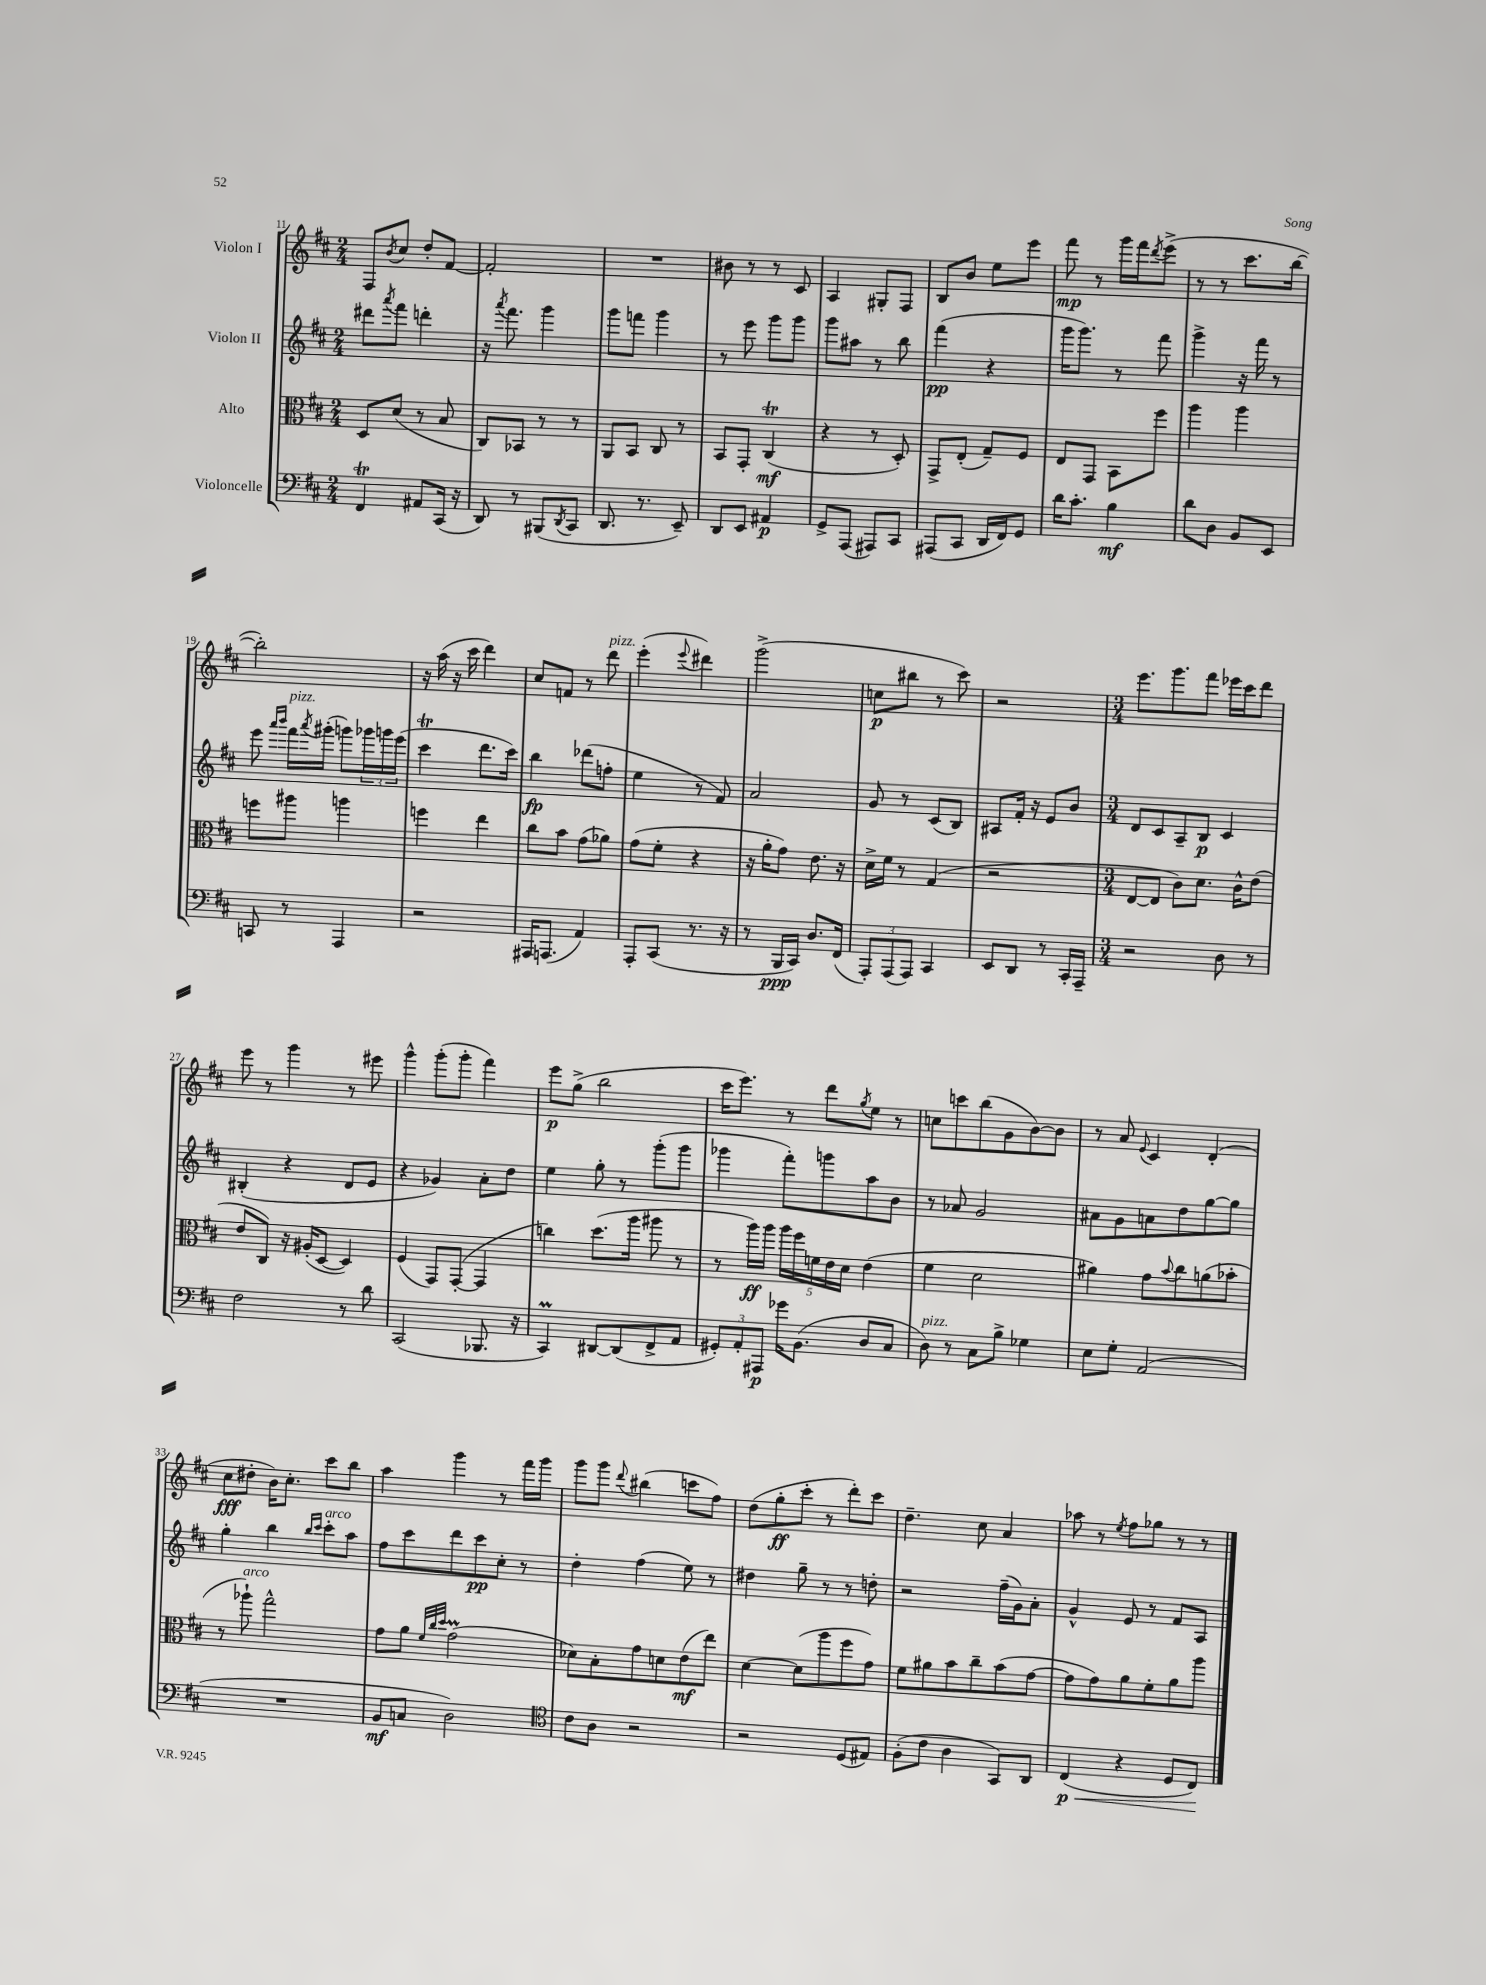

**kern	**dynam	**kern	**dynam	**kern	**dynam	**kern	**dynam
*part4	*part4	*part3	*part3	*part2	*part2	*part1	*part1
*staff4	*staff4	*staff3	*staff3	*staff2	*staff2	*staff1	*staff1
*I"Violoncelle	*	*I"Alto	*	*I"Violon II	*	*I"Violon I	*
*clefF4	*	*clefC3	*	*clefG2	*	*clefG2	*
*k[f#c#]	*	*k[f#c#]	*	*k[f#c#]	*	*k[f#c#]	*
*M2/4	*	*M2/4	*	*M2/4	*	*M2/4	*
=11	=11	=11	=11	=11	=11	=11	=11
4FF#t/	.	8D/L	.	8ddd#X\L	.	8F#/L	.
.	.	.	.	8qaaa/	.	8qb/	.
.	.	(8d/J	.	8fff#\J	.	8cc#/J	.
8AA#X/L	.	8r	.	4dddn'\	.	8dd'/L	.
(16CC#/Jk	.	8B/	.	.	.	[8f#/J	.
16r	.	.	.	.	.	.	.
=12	=12	=12	=12	=12	=12	=12	=12
8DD/)	.	8C#/L)	.	16r	.	2f#'/]	.
.	.	.	.	8qaaa/	.	.	.
.	.	.	.	8.fff#\	.	.	.
8r	.	8BB-X/J	.	.	.	.	.
(8BBB#X/L	.	8r	.	4ggg\	.	.	.
8qDD/	.	.	.	.	.	.	.
8CC#/J	.	8r	.	.	.	.	.
=13	=13	=13	=13	=13	=13	=13	=13
8.DD/	.	8AA/L	.	8ggg\L	.	2r	.
.	.	8BB/J	.	8fffn\J	.	.	.
8.r	.	.	.	.	.	.	.
.	.	8C#/	.	4ggg\	.	.	.
8EE~/)	.	8r	.	.	.	.	.
=14	=14	=14	=14	=14	=14	=14	=14
8DD/L	.	8BB/L	.	8r	.	8b#X\	.
8EE/J	.	8GG'/J	.	8eee\	.	8r	.
4AA#X/	p	(4C#t/	mf	8ggg\L	.	8r	.
.	.	.	.	8ggg\J	.	8c#/	.
=15	=15	=15	=15	=15	=15	=15	=15
8GG^/L	.	4r	.	8ggg\L	.	4A/	.
(8AAA/J	.	.	.	8aa#X\J	.	.	.
8AAA#X/L)	.	8r	.	8r	.	8G#X'/L	.
8CC#/J	.	8D'/)	.	8bb\	.	8F#/J	.
=16	=16	=16	=16	=16	=16	=16	=16
(8AAA#X/L	.	8GG^/L	.	(4fff#\	pp	8B/L	.
8CC#/J	.	(8E'/J	.	.	.	8b/J	.
16DD/LL	.	8G~/L)	.	4r	.	8ee\L	.
16FF#/J)	.	.	.	.	.	.	.
8GG/J	.	8F#/J	.	.	.	8eee\J	.
=17	=17	=17	=17	=17	=17	=17	=17
16d\KL	.	8E/L	.	16ggg\KL	.	8fff#\	mp
8.c#'\J	.	.	.	8.ggg\J)	.	.	.
.	.	8GG/J	.	.	.	8r	.
4B\	mf	8BB\L	.	8r	.	16ggg\LL	.
.	.	.	.	.	.	16fff#\J	.
.	.	.	.	.	.	8qddd/	.
.	.	8ff#\J	.	8fff#\	.	(8eee^\J	.
=18	=18	=18	=18	=18	=18	=18	=18
8d\L	.	4aa\	.	4ggg^\	.	8r	.
8D\J	.	.	.	.	.	8r	.
8BB/L	.	4aa\	.	16r	.	8.ccc#\L	.
.	.	.	.	16fff#\	.	.	.
8EE/J	.	.	.	8r	.	.	.
.	.	.	.	.	.	[16bb\Jk	.
!!LO:LB:g=z
=19	=19	=19	=19	=19	=19	=19	=19
8CCn/	.	8ffn\L	.	8eee\	.	2bb'\])	.
.	.	.	.	16qqaaa/LL	.	.	.
.	.	.	.	16qqbbb/JJ	.	.	.
!	!	!	!	!LO:TX:a:i:t=pizz.	!	!	!
8r	.	8aa#X\J	.	16fff#\LL	.	.	.
.	.	.	.	8qaaa/	.	.	.
.	.	.	.	(16ggg#X'\JJ	.	.	.
4AAA/	.	4aan\	.	8gggn\L)	.	.	.
.	.	.	.	24ggg-X\L	.	.	.
.	.	.	.	24gggn\	.	.	.
.	.	.	.	(24eee\JJ	.	.	.
=20	=20	=20	=20	=20	=20	=20	=20
2r	.	4ffn\	.	4ccc#t\	.	16r	.
.	.	.	.	.	.	(16aa\	.
.	.	.	.	.	.	16r	.
.	.	.	.	.	.	16ccc#\	.
.	.	4ee\	.	8.ddd\L	.	4ddd\)	.
.	.	.	.	16ccc#\Jk)	.	.	.
=21	=21	=21	=21	=21	=21	=21	=21
16AAA#X/KL	.	8cc#\L	.	4bb\	fp	8cc#/L	.
(8.AAAn/J	.	.	.	.	.	.	.
.	.	8b\J	.	.	.	8fn/J	.
4AA/)	.	(8g\L	.	(8ddd-X\L	.	8r	.
!	!	!	!	!	!	!LO:TX:a:i:t=pizz.	!
.	.	8a-X\J)	.	8ffn'\J	.	8ddd\	.
=22	=22	=22	=22	=22	=22	=22	=22
8AAA'/L	.	(8g\L	.	4ee\	.	(4eee'\	.
(8CC#/J	.	8f#'\J	.	.	.	.	.
.	.	.	.	.	.	8qqeee/	.
8.r	.	4r	.	8r	.	4ddd#X\)	.
.	.	.	.	8f#/)	.	.	.
16r	.	.	.	.	.	.	.
=23	=23	=23	=23	=23	=23	=23	=23
8r	.	16r	.	2a/	.	(2ggg^\	.
.	.	16a'\KL	.	.	.	.	.
16BBB/LL	ppp	8g\J)	.	.	.	.	.
16CC#/JJ)	.	.	.	.	.	.	.
8.D/L	.	8.e\	.	.	.	.	.
(16FF#/Jk	.	16r	.	.	.	.	.
=24	=24	=24	=24	=24	=24	=24	=24
12AAA'/L)	.	16d^\LL	.	8g/	.	8ccn\L	p
.	.	16f#\JJ	.	.	.	.	.
(12AAA/	.	.	.	.	.	.	.
.	.	8r	.	8r	.	8bb#X\J	.
12AAA/J)	.	.	.	.	.	.	.
4CC#/	.	(4G/	.	(8c#/L	.	8r	.
.	.	.	.	8B/J)	.	8ccc#\)	.
=25	=25	=25	=25	=25	=25	=25	=25
8EE/L	.	2r	.	8A#X/L	.	2r	.
8DD/J	.	.	.	16f#'/Jk	.	.	.
.	.	.	.	16r	.	.	.
8r	.	.	.	8e/L	.	.	.
16CC#'/LL	.	.	.	8b/J	.	.	.
16AAA~/JJ	.	.	.	.	.	.	.
=26	=26	=26	=26	=26	=26	=26	=26
*M3/4	*	*M3/4	*	*M3/4	*	*M3/4	*
2r	.	[8E/L	.	8d/L	.	8.eee\L	.
.	.	8E/J]	.	8c#/	.	.	.
.	.	.	.	.	.	8.ggg\	.
.	.	8c#\L)	.	8A~/	.	.	.
.	.	8.d\J	.	8B/J	p	8fff#\J	.
8D\	.	.	.	4c#/	.	16eee-X\LL	.
.	.	16c#^^\KL	.	.	.	16ccc#\J	.
8r	.	(8e\J	.	.	.	8ddd\J	.
!!LO:LB:g=z
=27	=27	=27	=27	=27	=27	=27	=27
2F#\	.	8e/L	.	(4B#X'/	.	8eee\	.
.	.	8C#/J)	.	.	.	8r	.
.	.	16r	.	4r	.	4ggg\	.
.	.	(16A#X'/KL	.	.	.	.	.
.	.	[8D/J	.	.	.	.	.
8r	.	4D/])	.	8d/L	.	8r	.
8d\	.	.	.	8e/J	.	8eee#X\	.
=28	=28	=28	=28	=28	=28	=28	=28
(2CC#/	.	(4F#/	.	4r	.	4ggg^^\	.
.	.	8GG/L)	.	4g-X/)	.	(8ggg'\L	.
.	.	([8GG'/J	.	.	.	8ggg'\J	.
8.BBB-X/	.	4GG/]	.	8a'\L	.	4fff#\)	.
.	.	.	.	8dd\J	.	.	.
16r	.	.	.	.	.	.	.
=29	=29	=29	=29	=29	=29	=29	=29
4CC#m/)	.	4ccn\)	.	4ee\	.	8eee\L	p
.	.	.	.	.	.	(8gg^\J	.
[8DD#X/L	.	(8.dd\L	.	8gg'\	.	2bb\	.
(8DD#/]	.	.	.	8r	.	.	.
.	.	16aa\Jk	.	.	.	.	.
8FF#^/	.	8aa#X\	.	(8ggg'\L	.	.	.
8AA/J	.	8r	.	8ggg\J	.	.	.
=30	=30	=30	=30	=30	=30	=30	=30
12GG#X'/L)	.	8r	.	4ggg-X\	.	16ccc#\KL	.
.	.	.	.	.	.	8.eee\J)	.
12AA'/	.	.	.	.	.	.	.
.	.	16aa\LL)	ff	.	.	.	.
12AAA#X/J	p	.	.	.	.	.	.
.	.	16aa\JJ	.	.	.	.	.
16g-X\KL	.	20aa\LL	.	8fff#'\L)	.	8r	.
.	.	20ff#\	.	.	.	.	.
(8.BB\J	.	.	.	.	.	.	.
.	.	20fn\	.	.	.	.	.
.	.	.	.	8gggn\	.	8ddd\L	.
.	.	20e\	.	.	.	.	.
.	.	20d\JJ	.	.	.	.	.
.	.	.	.	.	.	8qgg/	.
8D/L	.	(4e\	.	8aa\	.	8ee\J	.
8C#/J	.	.	.	8b\J	.	8r	.
=31	=31	=31	=31	=31	=31	=31	=31
!LO:TX:a:i:t=pizz.	!	!	!	!	!	!	!
8D\)	.	4f#\	.	8r	.	8ccn\L	.
8r	.	.	.	8a-X/	.	8cccn\	.
8C#\L	.	2d\	.	2g/	.	(8bb\	.
8B^\J	.	.	.	.	.	8g\	.
4G-X\	.	.	.	.	.	[8b\)	.
.	.	.	.	.	.	8b\J]	.
=32	=32	=32	=32	=32	=32	=32	=32
8E\L	.	4a#X\)	.	8a#X\L	.	8r	.
8G'\J	.	.	.	8g\	.	8a/	.
.	.	.	.	.	.	8qqe/	.
(2AA/	.	8g\L	.	8an\	.	4c#/	.
.	.	8qqb/	.	.	.	.	.
.	.	8cc#\	.	8dd\	.	.	.
.	.	(8an\	.	[8gg\	.	(4d'/	.
.	.	8b-X'\J	.	8gg\J]	.	.	.
!!LO:LB:g=z
=33	=33	=33	=33	=33	=33	=33	=33
2.r	.	8r	.	4gg'\	.	8cc#\L	fff
!	!	!LO:TX:a:i:t=arco	!	!	!	!	!
.	.	8aa-X`\)	.	.	.	8dd#X'\J	.
.	.	2gg^^\	.	4bb\	.	16b\KL)	.
.	.	.	.	.	.	8.cc#'\J	.
.	.	.	.	16qqbb/LL	.	.	.
.	.	.	.	16qqccc#/JJ	.	.	.
!	!	!	!	!LO:TX:a:i:t=arco	!	!	!
.	.	.	.	8ccc#'\L	.	8ccc#\L	.
.	.	.	.	8aa\J	.	8bb\J	.
=34	=34	=34	=34	=34	=34	=34	=34
8BB/L	mf	8g\L	.	8ff#\L	.	4aa\	.
8Cn/J	.	8a\J	.	8ccc#\	.	.	.
.	.	32qqf#/LLL	.	.	.	.	.
.	.	32qqcc#/	.	.	.	.	.
.	.	32qqdd/JJJ	.	.	.	.	.
2D\)	.	(2gM\	.	8ddd\	.	4ggg\	.
.	.	.	.	8ccc#\	pp	.	.
.	.	.	.	8cc#'\J	.	8r	.
.	.	.	.	8r	.	16fff#\LL	.
.	.	.	.	.	.	16ggg\JJ	.
=35	=35	=35	=35	=35	=35	=35	=35
*clefC4	*	*	*	*	*	*	*
8c#\L	.	8d-X\L)	.	4dd'\	.	8ggg\L	.
8A\J	.	8B'\	.	.	.	8ggg\J	.
.	.	.	.	.	.	8qqddd/	.
2r	.	8g\	.	(4ff#\	.	(4bb#X\	.
.	.	8dn\	.	.	.	.	.
.	.	(8e\	mf	8ee\)	.	8cccn\L	.
.	.	8ee\J)	.	8r	.	8ff#\J)	.
=36	=36	=36	=36	=36	=36	=36	=36
2r	.	[4d\	.	4dd#X\	.	(8dd\L	.
.	.	.	.	.	.	8gg'\	ff
.	.	(8d\L]	.	8gg~\	.	8ccc#'\J	.
.	.	8aa\	.	8r	.	8r	.
(8D/L	.	8ff#\	.	8r	.	8ddd'\L)	.
8E#X/J)	.	8g\J)	.	8ddn'\	.	8ccc#\J	.
=37	=37	=37	=37	=37	=37	=37	=37
(8F#'\L	.	8f#\L	.	2r	.	4.dd~\	.
8c#\J	.	8a#X\	.	.	.	.	.
4A\	.	8b\	.	.	.	.	.
.	.	8cc#~\	.	.	.	8cc#\	.
8GG/L)	.	(8b\	.	(16ff#~\LL	.	4a/	.
.	.	.	.	16g\J)	.	.	.
8AA/J	.	[8g\J	.	8a'\J	.	.	.
=38	=38	=38	=38	=38	=38	=38	=38
!	!LO:HP:b	!	!	!	!	!	!
(4C#/	< p	8g\L]	.	4g^^/	.	8aa-X\	.
.	.	8g\)	.	.	.	8r	.
.	.	.	.	.	.	8qee/	.
4r	.	8a\	.	8e/	.	8ff#\L	.
.	.	8f#'\	.	8r	.	8gg-X\J	.
8D/L	.	8a\	.	8f#/L	.	8r	.
8C#/J)	.	8aa\J	.	8A/J	.	8r	.
.	[	.	.	.	.	.	.
==	==	==	==	==	==	==	==
*-	*-	*-	*-	*-	*-	*-	*-
